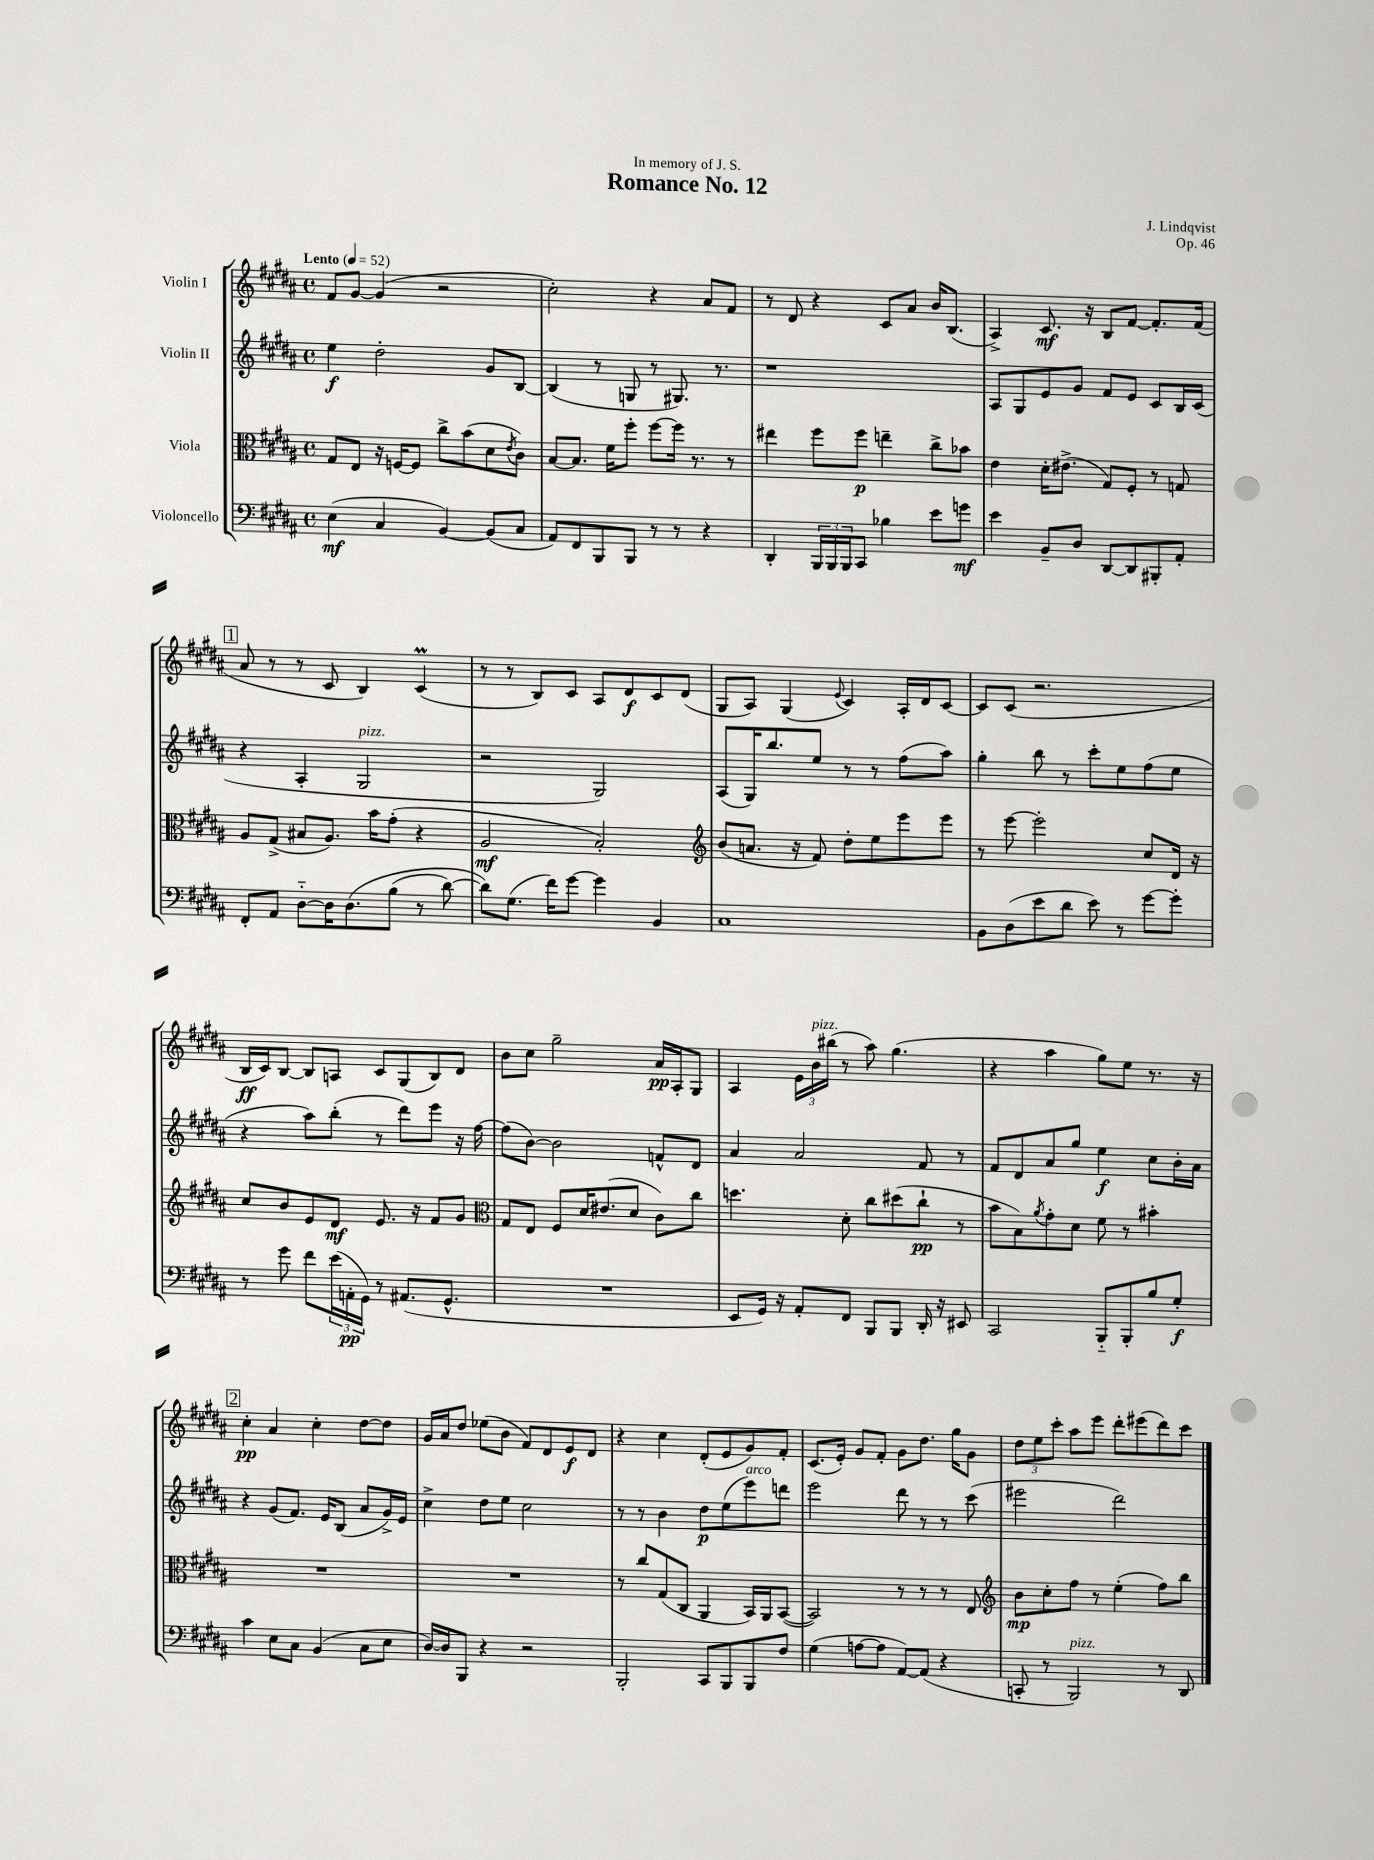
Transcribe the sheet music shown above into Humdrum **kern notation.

**kern	**kern	**kern	**kern
*staff4	*staff3	*staff2	*staff1
*clefF4	*clefC3	*clefG2	*clefG2
*k[f#c#g#d#a#]	*k[f#c#g#d#a#]	*k[f#c#g#d#a#]	*k[f#c#g#d#a#]
*M4/4	*M4/4	*M4/4	*M4/4
*met(c)	*met(c)	*met(c)	*met(c)
*MM52	*MM52	*MM52	*MM52
(4E	8G#	4ee	8f#
.	8E	.	[8g#
4C#	16r	2dd#'	(4g#]
.	[16F	.	.
.	8F]	.	.
[4BB)	8cc#^	.	2r
.	(8b	.	.
(8BB]	8d#	8g#	.
.	8qe	.	.
8C#	8c#)	[8B	.
=	=	=	=
8AA#)	[8B	(4B]	2cc#')
8FF#	8.B]	.	.
8BBB	.	8r	.
.	16f#	.	.
8BBB	8ff#'	8G	.
8r	[8ff#	8r	4r
8r	16ff#]	8.G#)	.
.	8.r	.	.
4r	.	.	8a#
.	.	8.r	.
.	8r	.	8f#
=	=	=	=
4DD#'	4ee#	1r	8r
.	.	.	8d#
24BBB	8ff#	.	4r
24BBB	.	.	.
24BBB	.	.	.
8CC#	8ff#	.	.
4B-	4ee~	.	8c#
.	.	.	8a#
8e	8cc#^	.	16b
.	.	.	(8.B
8g	8b-	.	.
=	=	=	=
4e	4e	8A#	4A#^)
.	.	8G#	.
8BB~	16d#'	8e	8.c#
.	(8.e#^	.	.
8D#	.	8g#	.
.	.	.	16r
[8DD#	8G#)	8f#	8B
8DD#]	8F#'	8e	[8f#
8BBB#'	8r	8c#	8.f#']
8AA#'	8G	16B	.
.	.	(16c#	(16f#
=	=	=	=
8FF#'	8A#	4r	8a#
8AA#	(8G#^	.	8r
[8D#'~	8B#	4A#'	8r
16D#]	8.A#)	.	8c#
&(8.D#	.	.	.
.	.	2G#	4B)
.	16b	.	.
(8B	(8g#'	.	.
8r	4r	.	(4c#
[8d#)	.	.	.
=	=	=	=
8d#]&)	2A#	2r	8r
(8.G#	.	.	8r
.	.	.	8B)
16f#)	.	.	.
[8g#	.	.	8c#
4g#]	2B')	2G#)	8A#
.	.	.	8d#
4BB	.	.	8c#
.	.	.	(8d#
=	=	=	=
*	*clefG2	*	*
1C#	(8b	(8A#	8G#
.	8.a	16G#)	8A#)
.	.	8.bb	.
.	.	.	(4G#
.	16r	.	.
.	8f#)	8ee	.
.	.	.	8qqe
.	8dd#'	8r	4c#)
.	8ee	8r	.
.	8eee	(8ff#	16A#'
.	.	.	16d#
.	8eee	8aa#)	[8c#
=	=	=	=
8BB	8r	4gg#'	8c#]
(8D#	[8eee	.	(8c#
8e	2eee']	8bb	2.r
8d#	.	8r	.
8e)	.	8ccc#'	.
8r	.	8ee	.
[8g#	8cc#	(8ff#	.
8g#']	16d#	8ee	.
.	16r	.	.
=	=	=	=
8r	8cc#	4r	16B
.	.	.	16c#)
8g#	8b	.	[8B
8f#	8e	8aa#)	8B]
(24e	8d#	(8bb'	8A
24AA'	.	.	.
24GG#)	.	.	.
8r	8.e	8r	8c#
(8.AA#	.	8ddd#)	(8G#
.	16r	.	.
.	8f#	8eee	8B)
8.GG#^^	.	.	.
.	8g#	16r	8d#
.	.	[16ff#	.
=	=	=	=
*	*clefC3	*	*
1r	8G#	(8ff#]	8b
.	8E	[8b)	8cc#
.	8F#	2b]	2gg#~
.	16d#	.	.
.	(8.e#	.	.
.	8d#	.	.
.	8c#)	8f^^	16a#
.	.	.	16A#'
.	8cc#	8d#	8G#
=	=	=	=
8EE	4.dd	4a#	4A#
16GG#)	.	.	.
16r	.	.	.
8AA#'	.	2a#	24e
.	.	.	24b
.	.	.	(24bb#
8FF#	8d#'	.	8r
8BBB	8cc#	.	8aa#)
8BBB	(8dd#	.	(4.gg#
16DD#'	8cc#`	8f#	.
16r	.	.	.
8EE#	8r	8r	.
=	=	=	=
2CC#	8b	8f#	4r
.	8B)	8d#	.
.	8qa#	.	.
.	8g#'	8a#	4aa#
.	8d#	8gg#	.
8BBB'~	8f#	4ee	8gg#)
8BBB'	8r	.	8ee
8B	4b#'	8cc#	8.r
8G#'	.	16b'	.
.	.	16a#	16r
=	=	=	=
4c#	1r	4r	4cc#'
8E	.	(8g#	4a#
8C#	.	8.f#)	.
(4BB	.	.	4cc#'
.	.	16e	.
.	.	(8B	.
8C#	.	8a#	[8dd#
8E	.	16g#^)	8dd#]
.	.	16e	.
=	=	=	=
[16D#)	1r	4cc#^	16g#
16D#]	.	.	16a#
8BBB	.	.	8dd#
4r	.	8dd#	(8ee-
.	.	8ee	8b
2r	.	2cc#	8f#)
.	.	.	8d#
.	.	.	8e
.	.	.	8d#
=	=	=	=
2BBB'	8r	8r	4r
.	8cc#	8r	.
.	(8G#	4b	4cc#
.	8C#	.	.
8CC#	4AA#	8dd#	(8d#'
8BBB	.	(8ee	8e
8BBB	16BB)	8eee)	8g#)
.	16AA#	.	.
8F#	([8BB	8ddd	8f#'
=	=	=	=
(4G#	2BB])	2eee	(8.c#
.	.	.	16e')
[8A	.	.	8g#
8A]	.	.	8f#'
[8AA#)	8r	8ddd#	8g#
(8AA#]	8r	8r	8.dd#
4r	8r	8r	.
.	.	.	16gg#
.	8E	(8ccc#	8g#
=	=	=	=
*	*clefG2	*	*
8CC'	8b	2eee#	12dd#
.	.	.	12ee
8r	8cc#'	.	.
.	.	.	12ccc#'
2BBB)	8ff#	.	8aa#
.	8r	.	8eee
.	(4ee'	2ddd#)	8ddd#'
.	.	.	(8eee#
8r	8ff#)	.	8ddd#)
8DD#	8bb	.	8ccc#
==	==	==	==
*-	*-	*-	*-
